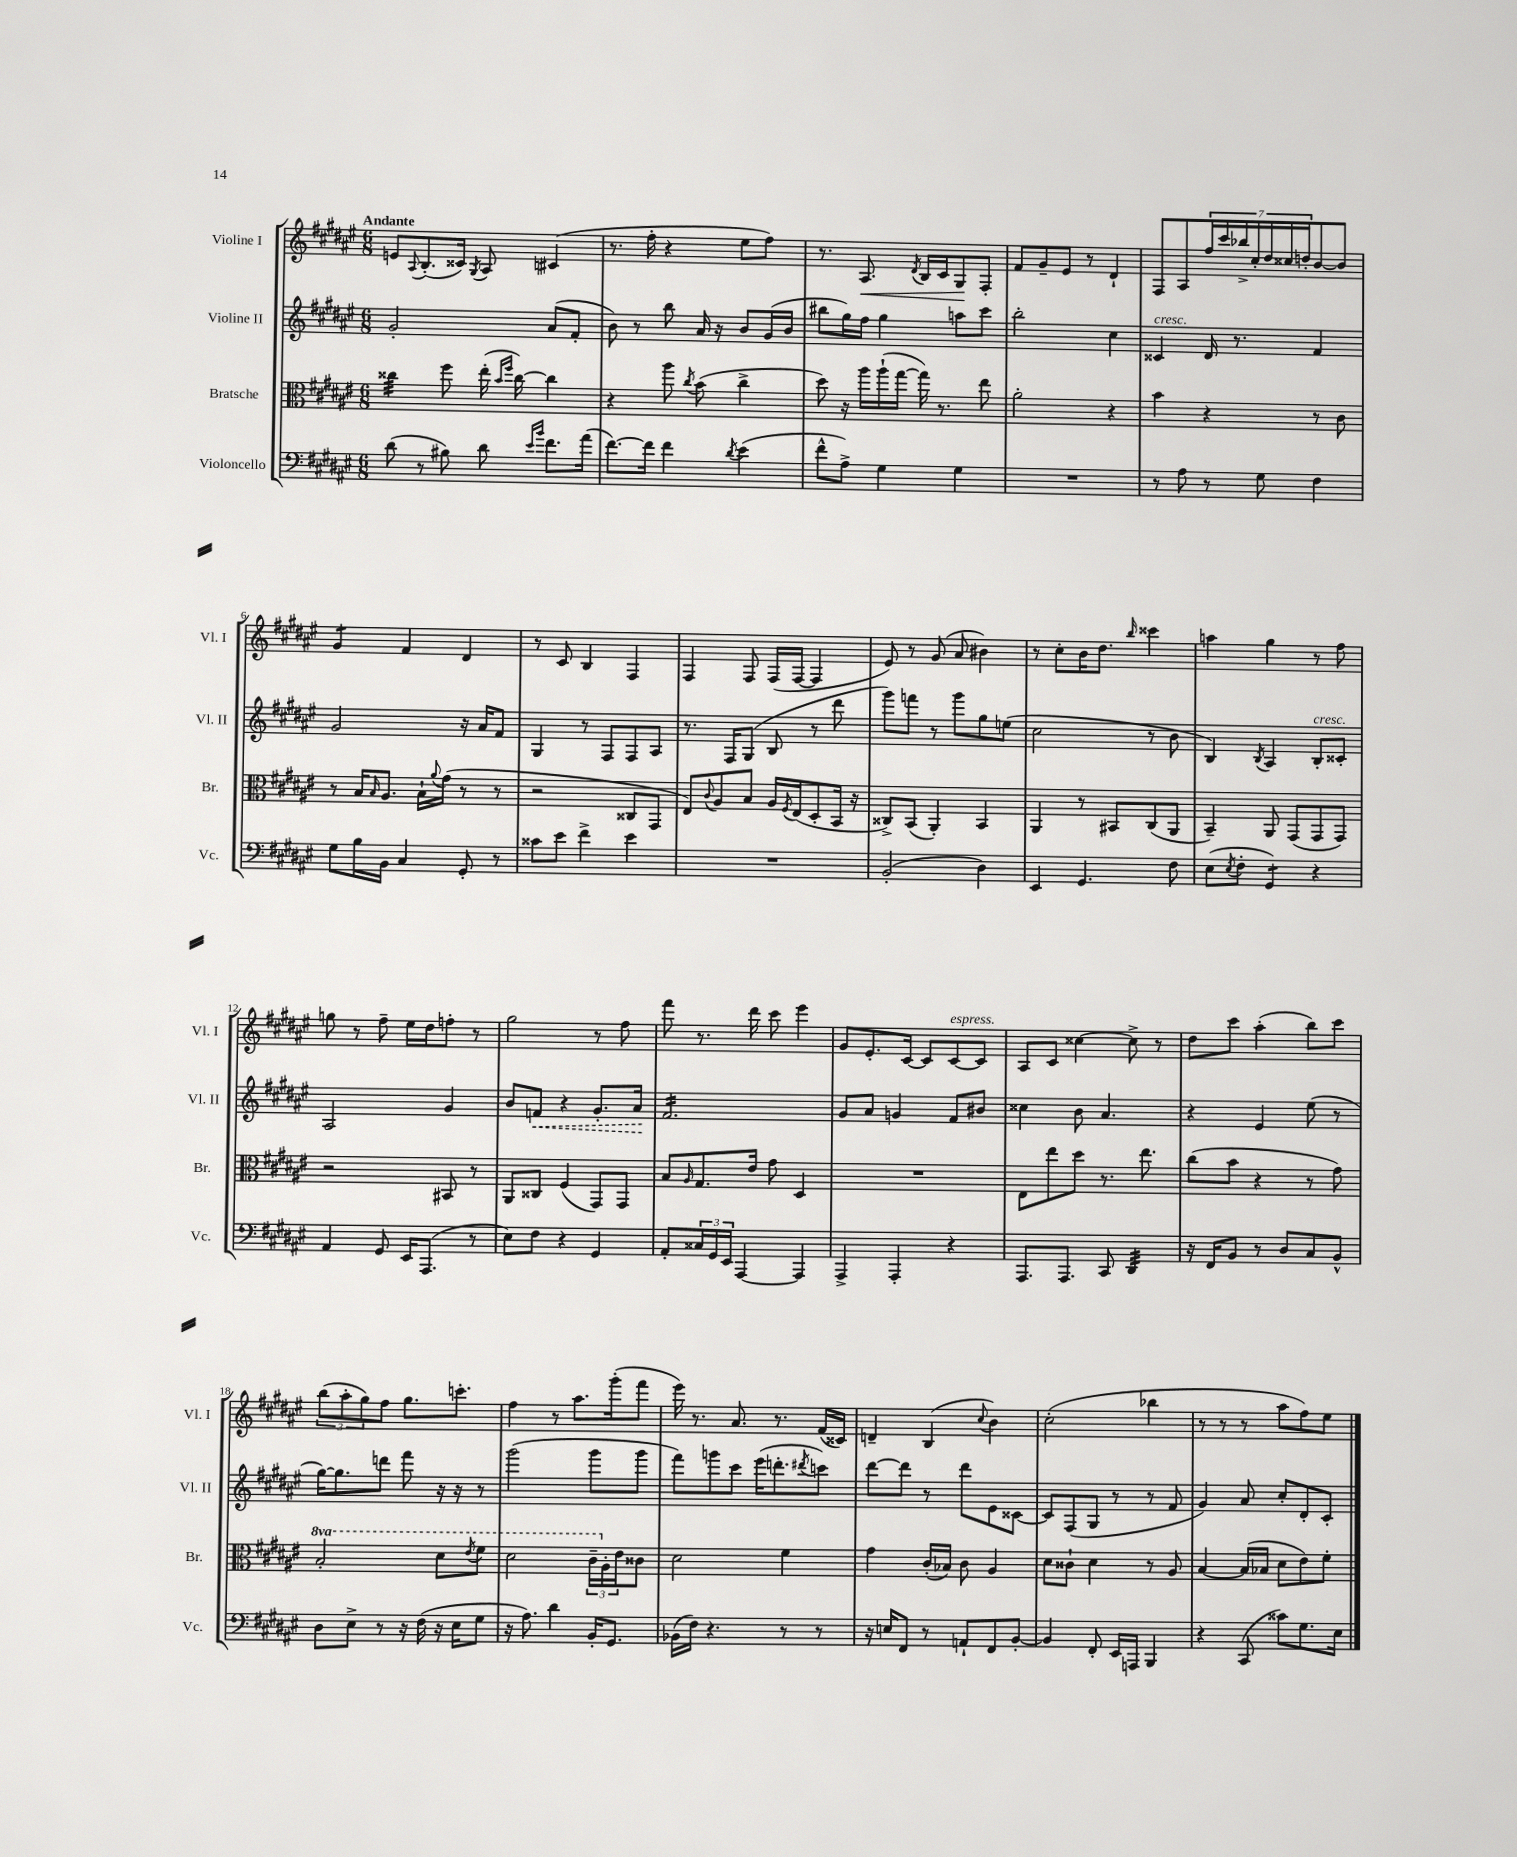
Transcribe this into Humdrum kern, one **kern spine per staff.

**kern	**kern	**kern	**kern
*staff4	*staff3	*staff2	*staff1
*clefF4	*clefC3	*clefG2	*clefG2
*k[f#c#g#d#a#e#]	*k[f#c#g#d#a#e#]	*k[f#c#g#d#a#e#]	*k[f#c#g#d#a#e#]
*M6/8	*M6/8	*M6/8	*M6/8
(8d#	4cc##	2g#'	8e
.	.	.	8qqA#
8r	.	.	(8.B'
8B#)	8ff#	.	.
.	.	.	16c##)
.	.	.	8qG#
8d#	(16ee#'	.	8A#
.	16qqb	.	.
.	16qqff#	.	.
.	[16cc##)	.	.
16qqe#	.	.	.
16qqb	.	.	.
8.f#	4cc##]	(8a#	(4c#
.	.	8f#'	.
(16a#	.	.	.
=	=	=	=
[8.f#)	4r	8b)	8.r
.	.	8r	.
16f#]	.	.	16ff#'
4f#	8aa#	8bb	4r
.	8qcc#	.	.
.	(8b	16a#	.
.	.	16r	.
8qd#	.	.	.
(4e#	4cc#^	8b	8ee#
.	.	(16g#	8ff#)
.	.	16b	.
=	=	=	=
8f#^^	8dd#)	8bb#	8.r
8A#^)	16r	16gg#)	.
.	16aa#	16ff#	8.A#
4G#	(16aa#`	4gg#	.
.	[16gg#	.	.
.	.	.	8qd#
.	16gg#])	.	16B
.	8.r	.	16c#
4G#	.	8aa	8G#
.	8ee#	8ccc#	8F#'
=	=	=	=
2.r	2a#'	2bb'	8f#
.	.	.	8g#~
.	.	.	8e#
.	.	.	8r
.	4r	4cc#	4d#`
=	=	=	=
8r	4b	4c##	8F#
8A#	.	.	8A#
8r	4r	16d#	28ff#
.	.	.	28ccc#
.	.	8.r	.
.	.	.	28bb-^
.	.	.	28cc#'
8G#	.	.	.
.	.	.	28dd#
.	.	.	28cc##
.	.	.	28dd'
4F#	8r	4f#	[8b
.	8c#	.	8b]
=	=	=	=
8G#	8r	2g#	4g#
16B	16B	.	.
.	16qqB	.	.
16BB	8.A#	.	.
4C#	.	.	4f#
.	16B`	.	.
.	8qqa#	.	.
.	(16g#	.	.
8GG#'	8r	16r	4d#
.	.	16a#	.
8r	8r	8f#	.
=	=	=	=
8c##	2r	4G#	8r
8e#	.	.	8c#
4f#^	.	8r	4B
.	.	8F#	.
4e#	8C##	8F#	4F#
.	8GG#	8A#	.
=	=	=	=
2.r	8E#)	8.r	4F#
.	8qqc#	.	.
.	8A#	.	.
.	.	16F#	.
.	8B	(8G#	8F#
.	16A#	8B	(16F#
.	8qF#	.	.
.	(16E#	.	[16F#
.	8D#'	8r	4F#]
.	16BB	8ddd#	.
.	16r	.	.
=	=	=	=
(2BB'	8C##^)	8ggg#)	8e#)
.	(8BB	8fff	8r
.	4AA#')	8r	(8g#
.	.	8ggg#	8a#
4D#)	4BB	8gg#	4b#)
.	.	(8ee	.
=	=	=	=
4EE#	4AA#	2cc#	8r
.	.	.	8cc#'
4.GG#	8r	.	16b
.	.	.	8.dd#
.	8BB#	.	.
.	.	.	16qqbb
.	(8C#	8r	4ccc##
8F#	8AA#	8b	.
=	=	=	=
(8E#	4BB~)	4B)	4aa
8qE#	.	.	.
8F#'	.	.	.
.	.	8qB	.
4GG#)	8AA#	4A#	4gg#
.	(8GG#	.	.
4r	8GG#	8B'	8r
.	8GG#)	8c##'	8ff#
=	=	=	=
4AA#	2r	2A#	8gg
.	.	.	8r
8GG#	.	.	8ff#~
16EE#	.	.	16ee#
(8.AAA#	.	.	16dd#
.	8BB#	4g#	8ff'
8r	8r	.	8r
=	=	=	=
8E#)	8AA#	8b	2gg#
8F#	8C##	8f	.
4r	(4F#	4r	.
4GG#	8GG#)	8.g#'	8r
.	8GG#	.	8ff#
.	.	16a#	.
=	=	=	=
8AA#'	8B	2.f#	8fff#
.	16qqA#	.	.
24C##	8.G#	.	8.r
24GG#	.	.	.
24EE#	.	.	.
[4AAA#	.	.	.
.	16e#	.	16ddd#
.	8g#	.	8ccc#
4AAA#]	4D#	.	4eee#
=	=	=	=
4AAA#^	2.r	8g#	8g#
.	.	8a#	8.e#'
4AAA#'	.	4g	.
.	.	.	[16c#
.	.	.	8c#]
4r	.	8f#	[8c#
.	.	8b#	8c#]
=	=	=	=
8.AAA#	8E#	4cc##	8A#
.	8ee#	.	8c#
8.AAA#	.	.	.
.	8dd#	8b	[4cc##
8CC#	8.r	4.a#	.
4DD#	.	.	8cc##^]
.	8.ee#	.	.
.	.	.	8r
=	=	=	=
16r	(8cc#	4r	8dd#
16FF#	.	.	.
8BB	8b	.	8ccc#
8r	4r	4e#	(4aa#'
8D#	.	.	.
8C#	8r	(8ee#	8bb)
8BB^^	8g#)	8r	8ccc#
=	=	=	=
8D#	2b'	[16gg#)	(12bb
.	.	8.gg#]	.
.	.	.	12aa#'
8E#^	.	.	.
.	.	.	12gg#)
8r	.	8ddd	8ff#
16r	.	8fff#	8.gg#
(16F#	.	.	.
16r	8dd#	16r	.
16E#	.	16r	8.ccc'
.	8qee#	.	.
8G#	8ff#	8r	.
=	=	=	=
16r	2dd#	(2ggg#	4ff#
8.A#)	.	.	.
4d#	.	.	8r
.	.	.	8.aa#
16BB'	24cc#~	8ggg#	.
.	24A#'	.	.
8.GG#	.	.	(16ggg#'
.	24e#	.	.
.	8c##	8ggg#	8fff#
=	=	=	=
(16BB-	2d#	8fff#)	16eee#)
16F#)	.	.	8.r
4.r	.	8ggg	.
.	.	8ccc#	8.a#
.	.	(16eee#	.
.	.	8.ddd'	8.r
8r	4f#	.	.
.	.	8qddd#	.
8r	.	8ccc)	(16f#
.	.	.	16c##)
=	=	=	=
16r	4g#	[8ddd#	4d~
16E	.	.	.
8FF#	.	8ddd#]	.
8r	(16c#'	8r	(4B
.	16B-)	.	.
8AA`	8c#	8ddd#	.
.	.	.	8qqcc#
8FF#	4A#	8e#	4b)
[8BB'	.	[8c##	.
=	=	=	=
4BB]	8d#	8c##]	(2cc#'
.	8c##`	(8F#	.
8FF#'	4d#	8G#	.
16EE#	.	8r	.
16AAA	.	.	.
4BBB	8r	8r	4bb-
.	8A#	8f#	.
=	=	=	=
4r	[4B	4g#)	8r
.	.	.	8r
(8CC#	(16B]	8a#	8r
.	16B-	.	.
8c##)	8d#	8cc#'	8aa#
8.G#	8e#)	8d#'	8ff#)
.	8f#'	8c#'	8ee#
16E#	.	.	.
==	==	==	==
*-	*-	*-	*-
